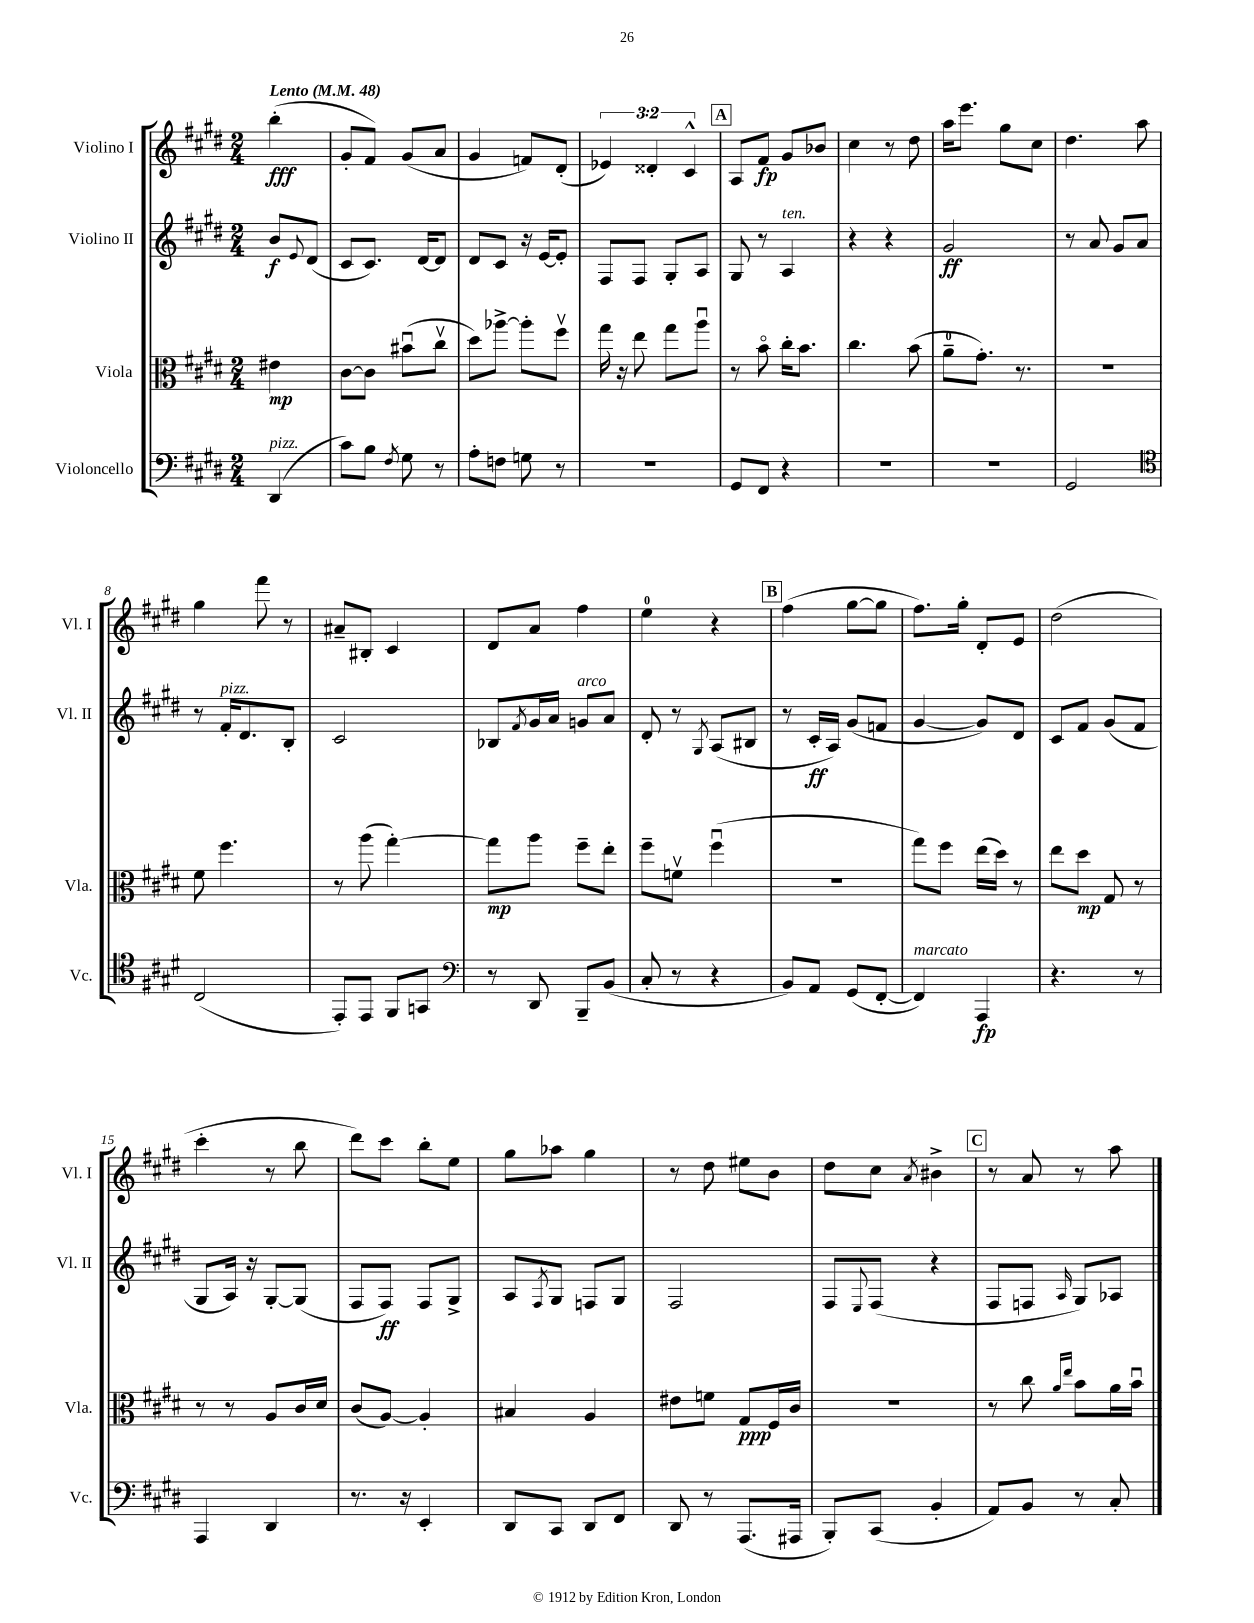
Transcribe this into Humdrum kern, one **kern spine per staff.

**kern	**kern	**kern	**kern
*staff4	*staff3	*staff2	*staff1
*clefF4	*clefC3	*clefG2	*clefG2
*k[f#c#g#d#]	*k[f#c#g#d#]	*k[f#c#g#d#]	*k[f#c#g#d#]
*M2/4	*M2/4	*M2/4	*M2/4
*MM48	*MM48	*MM48	*MM48
(4DD#	4e#	8b	(4bb'
.	.	8qqe	.
.	.	(8d#	.
=	=	=	=
8c#)	[8c#	8c#	8g#'
8B	8c#]	8.c#)	8f#)
8qF#	.	.	.
8G#	(8b#u	.	(8g#
.	.	[16d#	.
8r	8cc#v	8d#]	8a
=	=	=	=
8A'	8dd#)	8d#	4g#
8F	[8aa-^	8c#	.
8G	8aa-']	16r	8f)
.	.	[16e	.
8r	8ff#v	8e']	(8d#'
=	=	=	=
2r	16gg#	8F#	6e-)
.	16r	.	.
.	8ee	8F#	.
.	.	.	6d##'
.	8gg#	8G#'	.
.	.	.	6c#^^
.	8aau	8A	.
=	=	=	=
8GG#	8r	8G#	8A
8FF#	8bo	8r	8f#
4r	16cc#'	4A	8g#
.	8.b	.	.
.	.	.	8b-
=	=	=	=
2r	4.cc#	4r	4cc#
.	.	4r	8r
.	(8b	.	8dd#
=	=	=	=
2r	8a~	2g#	16aa
.	.	.	8.eee
.	8.g#')	.	.
.	.	.	8gg#
.	8.r	.	.
.	.	.	8cc#
=	=	=	=
2GG#	2r	8r	4.dd#
.	.	8a	.
.	.	8g#	.
.	.	8a	8aa
=	=	=	=
*clefC4	*	*	*
(2C#	8f#	8r	4gg#
.	4.ff#	16f#'	.
.	.	8.d#	.
.	.	.	8fff#
.	.	8B'	8r
=	=	=	=
8EE')	8r	2c#	8a#~
8EE	(8aa	.	8B#'
8FF#	[4gg#')	.	4c#
8GG	.	.	.
=	=	=	=
*clefF4	*	*	*
8r	8gg#]	8B-	8d#
.	.	8qf#	.
8DD#	8aa	16g#	8a
.	.	16a	.
8BBB~	8ff#~	8g	4ff#
(8BB	8ee'	8a	.
=	=	=	=
8C#'	8ff#~	8d#'	4ee
8r	8fv	8r	.
.	.	8qG#	.
4r	(4ff#u	(8A	4r
.	.	8B#	.
=	=	=	=
8BB)	2r	8r	(4ff#
8AA	.	16c#'	.
.	.	16A)	.
(8GG#	.	(8g#	[8gg#
[8FF#'	.	8f	8gg#]
=	=	=	=
4FF#])	8gg#)	[4g#	8.ff#)
.	8ff#	.	.
.	.	.	16gg#'
4AAA	(16ee	8g#])	8d#'
.	16dd#)	.	.
.	8r	8d#	8e
=	=	=	=
4.r	8ee	8c#	(2dd#
.	8dd#	8f#	.
.	8G#	(8g#	.
8r	8r	8f#	.
=	=	=	=
4AAA	8r	8G#	4ccc#'
.	8r	16A)	.
.	.	16r	.
4DD#	8A	[8G#'	8r
.	16c#	(8G#]	8bb
.	16d#	.	.
=	=	=	=
8.r	(8c#	8F#	8ddd#)
.	[8A)	8F#)	8ccc#
16r	.	.	.
4EE'	4A']	8F#	8bb'
.	.	8G#^	8ee
=	=	=	=
8DD#	4B#	8A	8gg#
.	.	8qF#	.
8CC#	.	8G#	8aa-
8DD#	4A	8F	4gg#
8FF#	.	8G#	.
=	=	=	=
8DD#	8e#	2F#	8r
8r	8f	.	8dd#
(8.AAA	8G#	.	8ee#
.	16F#	.	8b
16AAA#	16c#	.	.
=	=	=	=
8BBB')	2r	8F#	8dd#
.	.	8qqE	.
(8CC#	.	(8F#	8cc#
.	.	.	8qa
4BB'	.	4r	4b#^
=	=	=	=
8AA)	8r	8F#	8r
8BB	8cc#	8F	8a
.	16qqa	.	.
.	16qqee	16qqA	.
8r	8b	8G#)	8r
8C#'	16a	8A-	8aa
.	16bu	.	.
==	==	==	==
*-	*-	*-	*-
